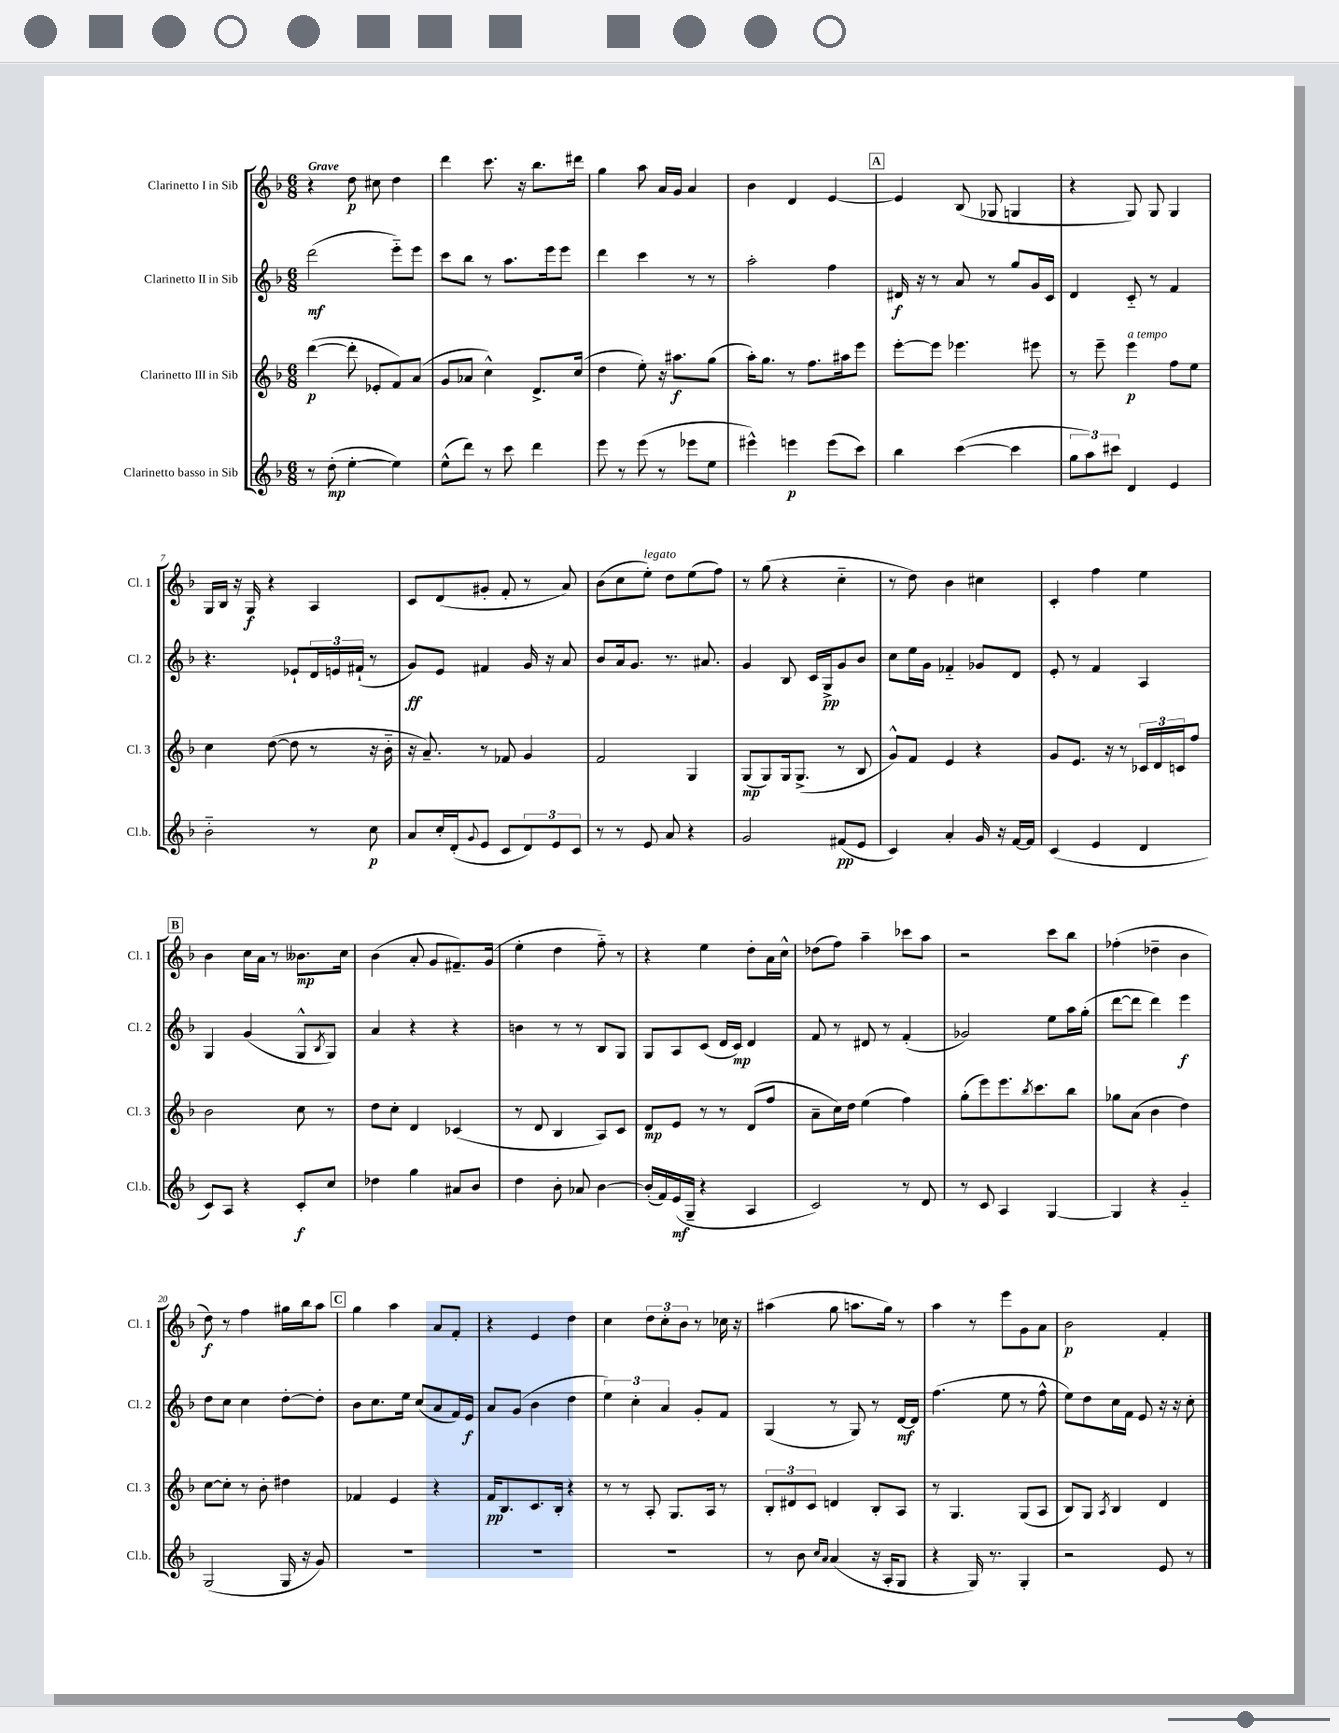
<<
\new StaffGroup <<
\new Staff = "s0" \with { instrumentName = "Clarinetto I in Sib" shortInstrumentName = "Cl. 1" } {
    \clef treble \key f \major \numericTimeSignature \time 6/8 \tempo "Grave"
    r4 d''8\p cis''8 d''4 |
    d'''4 c'''8. r16 bes''8. dis'''16 |
    g''4 a''8 a'16 g'16 a'4 |
    bes'4 d'4 e'4~ |
    \mark \markup { \box "A" } e'4 bes8( ges8 g4 |
    r4 g8) g8 g4 |
    g16 bes16 r16 g16\f r4 a4 |
    c'8 d'8( gis'8-. f'8-. r8 a'8) |
    bes'8( c''8 e''8-.^\markup { \italic "legato" }) d''8 e''8( f''8) |
    r8 g''8( r4 c''4-_ |
    r8 d''8) bes'4 cis''4 |
    c'4-. f''4 e''4 |
    \mark \markup { \box "B" } bes'4 c''16 a'16 r8 beses'8.\mp c''16 |
    bes'4( a'8-. g'8 fis'8.--) g'16( |
    e''4-. d''4 f''8-_) r8 |
    r4 e''4 d''8-. a'16 c''16-^ |
    des''8( f''8) a''4-- ces'''8 a''8 |
    r2 c'''8 bes''8 |
    fes''4-.( des''4-- bes'4 |
    d''8\f) r8 f''4 gis''16 bes''16 a''8 |
    \mark \markup { \box "C" } g''4 a''4 a'8 f'8-. |
    r4 e'4 d''4 |
    c''4 \tuplet 3/2 { d''8 c''8-. bes'8 } r8 ces''16 r16 |
    ais''4( g''8 a''8. g''16) r8 |
    a''4 r8 e'''8 g'8 a'8 |
    bes'2\p f'4-. \bar "|." |
}
\new Staff = "s1" \with { instrumentName = "Clarinetto II in Sib" shortInstrumentName = "Cl. 2" } {
    \clef treble \key f \major \numericTimeSignature \time 6/8
    d'''2\mf( e'''8-_) e'''8 |
    c'''8 bes''8 r8 a''8. e'''16 e'''8 |
    d'''4 c'''4 r8 r8 |
    a''2-. f''4 |
    \mark \markup { \box "A" } dis'16\f r16 r8 a'8 r8 g''8 g'16 c'16 |
    d'4 c'8-_ r8 f'4 |
    r4. ees'8-! \tuplet 3/2 { d'16 e'16 fis'16-!( } r8 |
    g'8\ff) e'8 fis'4 g'16 r16 a'8 |
    bes'8 a'16 g'8. r8. ais'8. |
    g'4 bes8 c'16 g16->\pp g'8 bes'8 |
    c''8 e''16 g'16 fes'4-_ ges'8 d'8 |
    e'8-. r8 f'4 a4 |
    \mark \markup { \box "B" } g4 g'4( g8-^ \acciaccatura { bes8 } g8) |
    a'4 r4 r4 |
    b'4 r8 r8 bes8 g8 |
    g8 a8 c'8( d'16 c'16\mp) d'4 |
    f'8 r8 dis'8 r8 f'4-.( |
    ges'2) e''8 a''16 g''16-.( |
    d'''8~ d'''8 d'''4) e'''4\f |
    d''8 c''8 c''4 d''8~-. d''8-. |
    \mark \markup { \box "C" } bes'8 c''8. e''16 c''8( a'8 f'16) e'16\f |
    a'8 g'8( bes'4 d''4 |
    \tuplet 3/2 { e''4) c''4-. a'4 } g'8-. f'8 |
    g4( r8 g8) r8 d'16~\mf d'16 |
    f''4.( e''8 r8 f''8-^ |
    e''8) d''8 c''16 f'16 e'8 r16 r16 c''8-. \bar "|." |
}
\new Staff = "s2" \with { instrumentName = "Clarinetto III in Sib" shortInstrumentName = "Cl. 3" } {
    \clef treble \key f \major \numericTimeSignature \time 6/8
    d'''4~\p( d'''8-. ees'8-. f'8) a'8( |
    g'8 aes'8 c''4-^) d'8.-> c''16( |
    d''4 e''8-.) r16 ais''8.\f g''8( |
    a''16-.) g''8. r8 f''8. ais''16 e'''8 |
    \mark \markup { \box "A" } e'''8~-. e'''8 ees'''4. eis'''8 |
    r8 e'''8-- e'''4\p^\markup { \italic "a tempo" } f''8 e''8 |
    c''4 d''8~( d''8 r8 r16 bes'16-_ |
    r16 a'8.--) r8 fes'8 g'4 |
    f'2 g4 |
    g8\mp( g8) g16 g8.->( r8 bes8 |
    g'8-^) f'8 e'4 r4 |
    g'8 e'8. r16 r8 \tuplet 3/2 { ces'16 d'16 c'16 } f''8 |
    \mark \markup { \box "B" } bes'2 c''8 r8 |
    d''8 c''8-. d'4 ces'4( |
    r8 d'8 bes4 a8) c'8 |
    d'8\mp e'8 r8 r8 d'8( f''8 |
    a'8-- c''16) d''16 e''4( f''4) |
    g''8-.( e'''8) e'''8. \acciaccatura { bes''8 } c'''8. bes''8 |
    ges''8 a'8( bes'4 d''4) |
    c''8~ c''8-. r8 bes'8-. dis''4 |
    \mark \markup { \box "C" } fes'4 e'4 r4 |
    f'16\pp bes8. c'8. bes16-. r4 |
    r8 r8 a8-. g8. a16 r8 |
    \tuplet 3/2 { bes8-. dis'8 c'8 } d'4 bes8-. a8 |
    r8 g4. g8( a8 |
    bes8) g8 \acciaccatura { a8 } bes4 d'4 \bar "|." |
}
\new Staff = "s3" \with { instrumentName = "Clarinetto basso in Sib" shortInstrumentName = "Cl.b." } {
    \clef treble \key f \major \numericTimeSignature \time 6/8
    r8 d''8-.\mp( e''4~-. e''4) |
    e''8-^( d'''8) r8 c'''8 d'''4 |
    e'''8 r8 e'''8( r8 ees'''8 e''8 |
    eis'''4-^) e'''4\p e'''8( c'''8) |
    \mark \markup { \box "A" } bes''4 c'''4~( c'''4 |
    \tuplet 3/2 { g''8 a''8) cis'''8 } d'4 e'4 |
    bes'2-_ r8 c''8\p |
    a'8 c''16-. d'16-.( \appoggiatura { g'8 } e'8 c'8 \tuplet 3/2 { d'8) e'8 c'8 } |
    r8 r8 e'8 a'8 r4 |
    g'2 fis'8\pp( e'8 |
    c'4) a'4-. g'16 r16 f'16~ f'16 |
    c'4( e'4 d'4 |
    \mark \markup { \box "B" } c'8) a8 r4 c'8-.\f c''8 |
    des''4 g''4 ais'8 bes'8 |
    d''4 bes'8-. aes'8 bes'4~ |
    bes'16-.( f'16) e'16\mf( g16-- r4 a4 |
    c'2) r8 d'8 |
    r8 c'8 a4 g4~ |
    g4 r4 g'4-_ |
    g2( g16 r16 g'8) |
    \mark \markup { \box "C" } R2. |
    R2. |
    R2. |
    r8 bes'8 \grace { c''16 a'16 } a'4( r16 a16-. g8 |
    r4 g16) r8. g4-. |
    r2 e'8 r8 \bar "|." |
}
>>
>>
